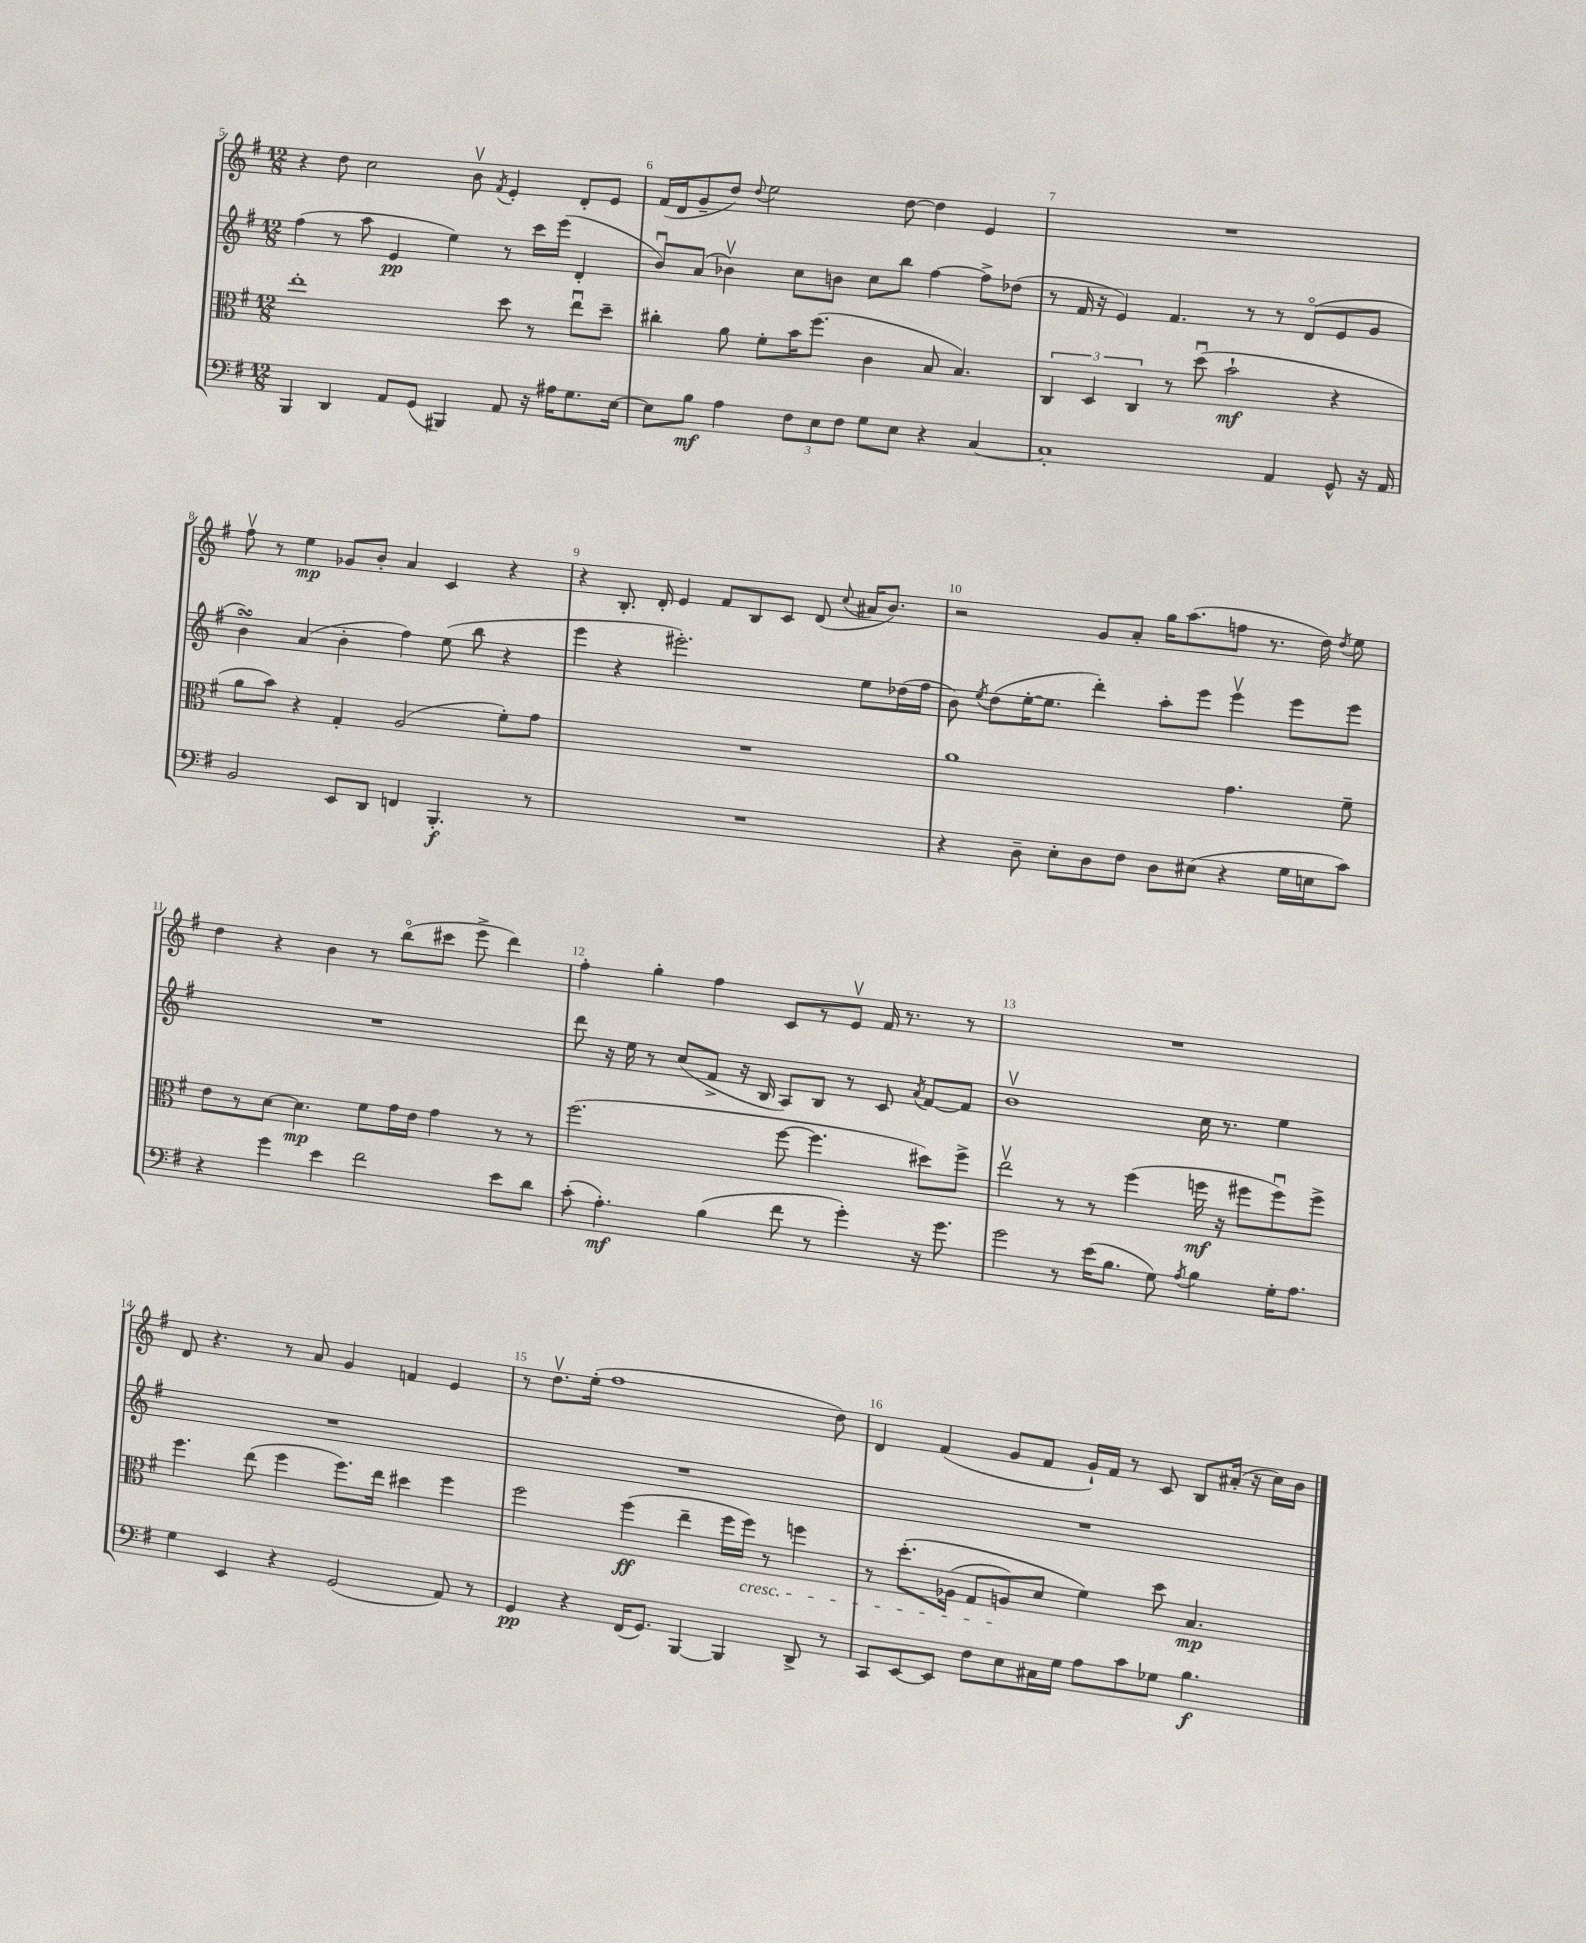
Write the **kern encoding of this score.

**kern	**kern	**kern	**kern
*staff4	*staff3	*staff2	*staff1
*clefF4	*clefC3	*clefG2	*clefG2
*k[f#]	*k[f#]	*k[f#]	*k[f#]
*M12/8	*M12/8	*M12/8	*M12/8
4BBB	1ee'	(4ff#	4r
4DD	.	8r	8dd
.	.	8aa	2cc
8AA	.	4e	.
(8GG	.	.	.
4BBB#)	.	4ee)	.
.	.	.	8bv
.	.	.	8qf#
8AA	8dd	8r	4e'
16r	8r	16ccc	.
16A#	.	(16eee	.
8.G	8eeu	4d'	8d'
.	8dd~	.	8e
[16E	.	.	.
=	=	=	=
8E]	4cc#'	8bu)	(16f#
.	.	.	16d
8B	.	(8a	8g~
4A	8a	4b-v)	8dd)
.	.	.	8qqdd
.	8f#'	.	2ee
12F#	16b	8cc	.
.	(8.ff#	.	.
12E	.	.	.
.	.	8b	.
12F#	.	.	.
8G	4c	8cc	.
8E	.	8bb	[8dd
4r	8B	[4ff#	4dd]
.	4.B)	.	.
[4C	.	8ff#^]	4e
.	.	(8dd-	.
=	=	=	=
1C']	6C	8r	1.r
.	.	16f#	.
.	6D	.	.
.	.	16r	.
.	.	4e)	.
.	6C	.	.
.	8r	4.f#	.
.	(8ddu	.	.
.	2b`	.	.
.	.	8r	.
4AA	.	8r	.
.	.	(8do	.
8GG^^	4r	8e	.
16r	.	8g	.
16AA	.	.	.
=	=	=	=
2BB	8a	4b)	8ff#v
.	8b)	.	8r
.	4r	(4a	4ee
8EE	4G'	4b'	8g-
8DD	.	.	8b'
4FF	(2A	4ff#)	4a
4.BBB'	.	(8ee	4c
.	.	8bb	.
.	8f#')	4r	4r
8r	8g	.	.
=	=	=	=
1.r	1.r	4eee	4r
.	.	4r	8.B'
.	.	.	16d'
.	.	2.eee#')	4e
.	.	.	8f#
.	.	.	8B
.	.	.	8c
.	.	.	(8d
.	.	.	8qqcc
.	.	8ee	16a#
.	.	.	8.b)
.	.	(16dd-	.
.	.	16ff#	.
=	=	=	=
4r	1a	8b)	2r
.	.	8qee	.
.	.	(8dd	.
8D~	.	[16ee'	.
.	.	8.ee]	.
8E'	.	.	.
8D	.	4ddd')	8g
8F#	.	.	8a'
8D	.	8aa'	16gg
.	.	.	(8.aa
(8E#	.	8eee	.
4r	4.g	4eeev	8ff
.	.	.	8.r
16G	.	8eee	.
16E	.	.	16dd)
.	.	.	8qdd
8c)	8f#~	8eee	8ee
=	=	=	=
4r	8e	1.r	4dd
.	8r	.	.
4g	[8d	.	4r
.	4.d]	.	.
4e	.	.	4b
2f#	8f#	.	8r
.	16g	.	(8bbo
.	16e	.	.
.	4g	.	8ccc#
.	.	.	8eee^
8e	8r	.	4ddd)
8d	8r	.	.
=	=	=	=
(8c'	(2.ff#	8ddd	4ff#'
4.A')	.	16r	.
.	.	16ee	.
.	.	8r	4gg'
.	.	(8cc	.
(4B	.	8f#^	4ff#
.	.	16r	.
.	.	16B	.
8f#	[8ff#	8A)	8c
8r	4.ff#]	8B	8r
4g')	.	8r	8ev
.	.	8c	16f#
.	.	.	8.r
.	.	8qa	.
16r	8dd#)	[8f#	.
8.g	.	.	.
.	8ff#^	8f#]	8r
=	=	=	=
2g	2eev	1bv	1.r
8r	8r	.	.
(16e	8r	.	.
8.B	.	.	.
.	(4ff#	.	.
8G)	.	.	.
8qA	.	.	.
4B	16ff	16cc	.
.	16r	8.r	.
.	8ff#	.	.
16G'	8ff#u)	4ee	.
8.A	.	.	.
.	8ff#^	.	.
=	=	=	=
4G	4.ff#	1.r	8d
.	.	.	4.r
4EE	.	.	.
.	(8ee	.	.
4r	4ff#	.	8r
.	.	.	8a
(2GG	8.ff#)	.	4g
.	16ee	.	.
.	4dd#	.	4f
8AA)	4ff#	.	4e
8r	.	.	.
=	=	=	=
4GG	2ff#	1.r	8r
.	.	.	8.ddv
4r	.	.	.
.	.	.	(16ee'
.	.	.	1ff#
(16FF#	(4ff#	.	.
8.GG)	.	.	.
[4BBB	4ee~	.	.
4BBB]	16ff#	.	.
.	16ff#)	.	.
.	8r	.	.
8DD^	4ff	.	.
8r	.	.	8dd)
=	=	=	=
8CC	8r	1.r	4d
[8EE	&(8.dd'	.	.
8EE]	.	.	(4f#
.	(16A-	.	.
8F#	8G	.	.
8E	8A)	.	8g
16C#	8d	.	8f#
16G	.	.	.
8A	4f#&)	.	16g`)
.	.	.	16f#
8c	.	.	8r
8G-	8dd	.	8c
4.B	4.B	.	8B
.	.	.	(16a#'
.	.	.	16r
.	.	.	16cc)
.	.	.	16b
==	==	==	==
*-	*-	*-	*-
